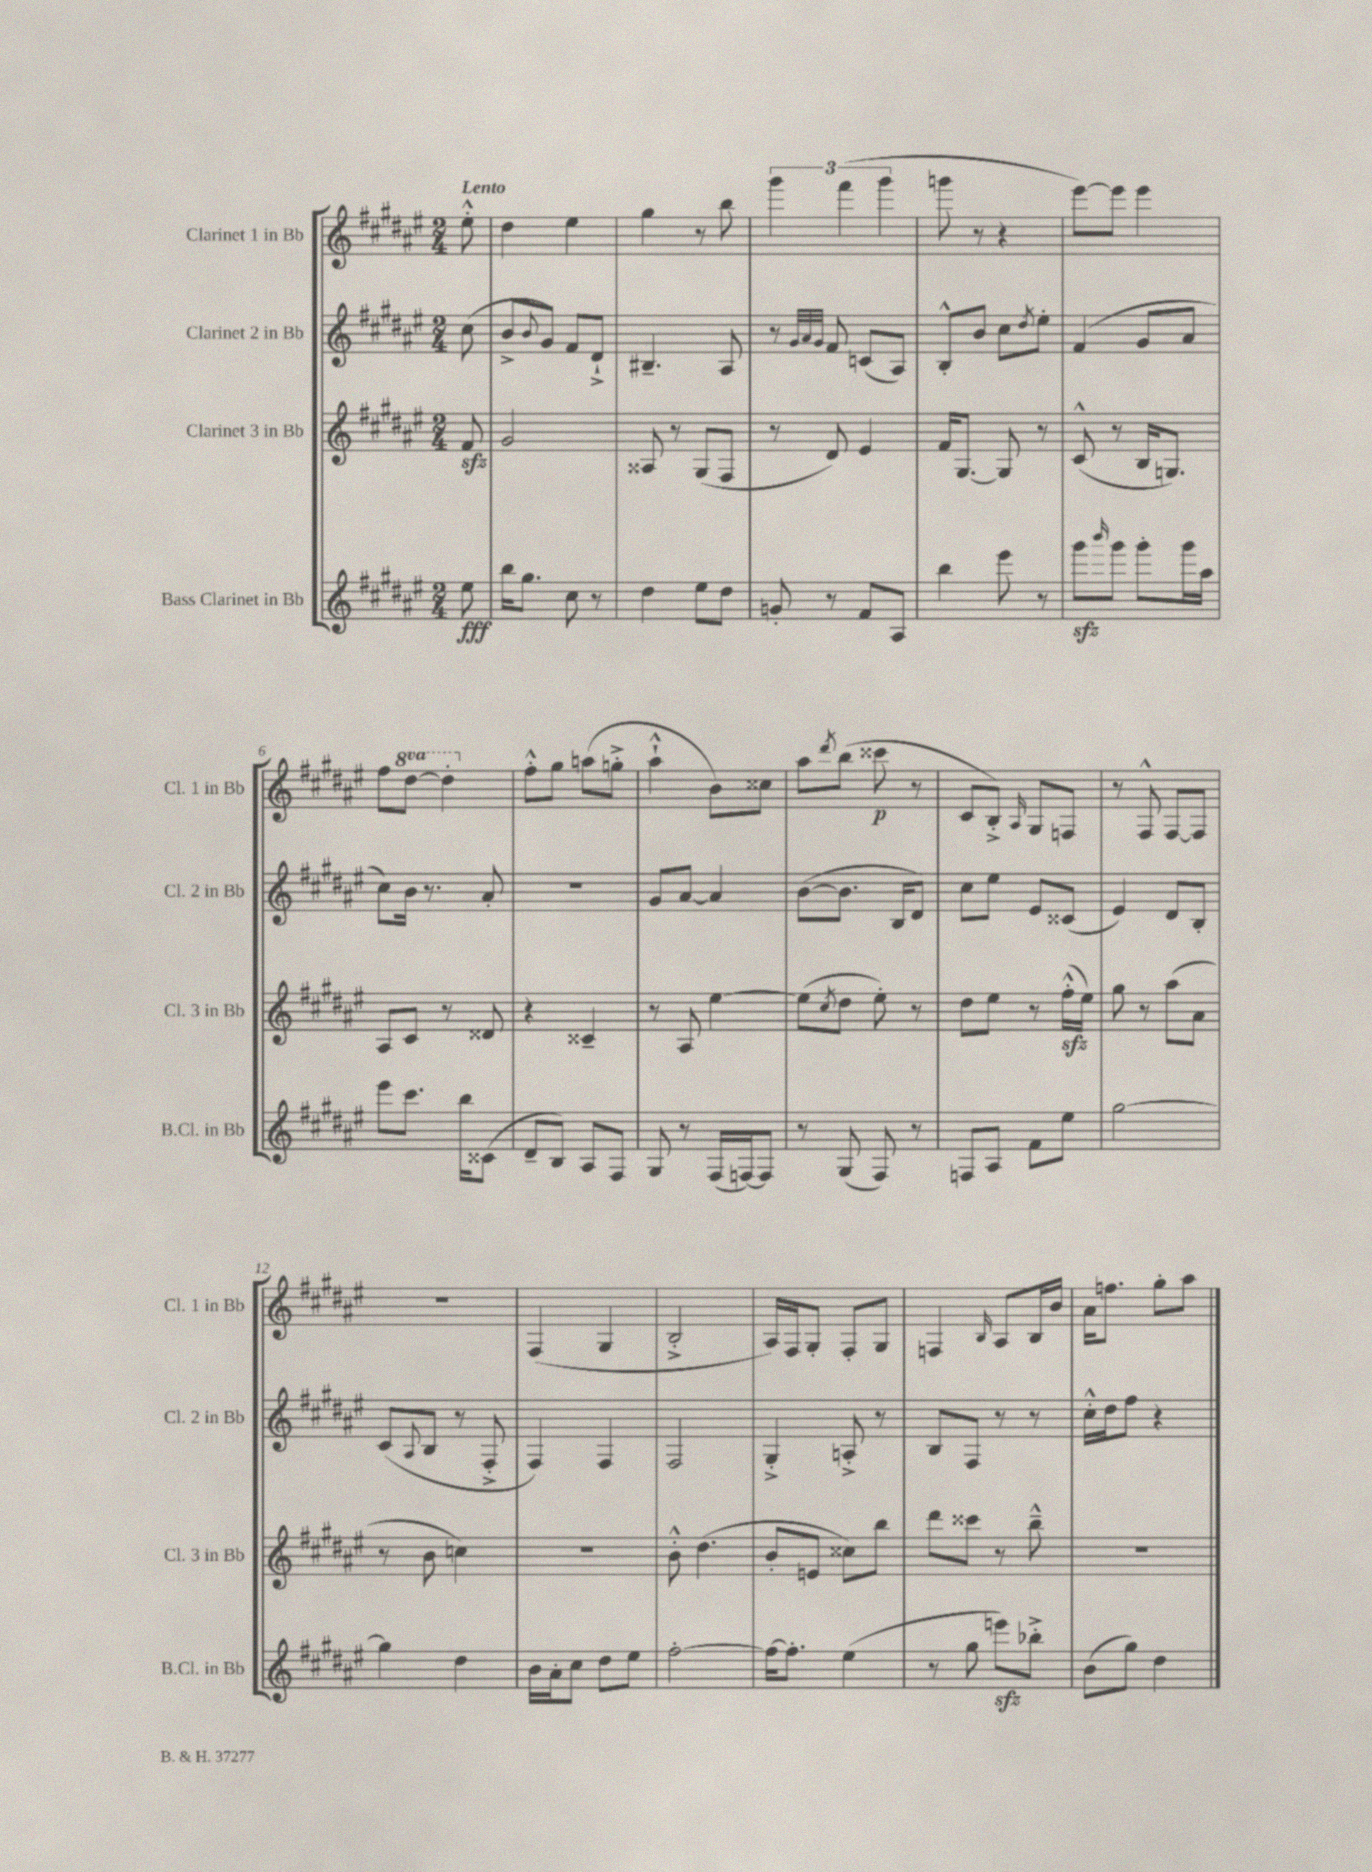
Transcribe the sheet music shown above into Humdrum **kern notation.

**kern	**dynam	**kern	**kern	**kern	**dynam
*part4	*part4	*part3	*part2	*part1	*part1
*staff4	*staff4	*staff3	*staff2	*staff1	*staff1
*I"Bass Clarinet in Bb	*	*I"Clarinet 3 in Bb	*I"Clarinet 2 in Bb	*I"Clarinet 1 in Bb	*
*I'B.Cl. in Bb	*	*I'Cl. 3 in Bb	*I'Cl. 2 in Bb	*I'Cl. 1 in Bb	*
*clefG2	*	*clefG2	*clefG2	*clefG2	*
*k[f#c#g#d#a#e#]	*	*k[f#c#g#d#a#e#]	*k[f#c#g#d#a#e#]	*k[f#c#g#d#a#e#]	*
*M2/4	*	*M2/4	*M2/4	*M2/4	*
=	=	=	=	=	=
!	!	!	!	!LO:TX:a:B:t=Lento	!
8ee#\	fff	8f#zz/	(8cc#\	8ee#'^^\	.
=1	=1	=1	=1	=1	=1
16bb\KL	.	2g#/	8b^/L	4dd#\	.
8.gg#\J	.	.	.	.	.
.	.	.	8qqb/	.	.
.	.	.	8g#/J)	.	.
8cc#\	.	.	8f#/L	4ee#\	.
8r	.	.	8d#`^/J	.	.
=2	=2	=2	=2	=2	=2
4dd#\	.	8A##X/	4.B#X~/	4gg#\	.
.	.	8r	.	.	.
8ee#\L	.	(8G#/L	.	8r	.
8dd#\J	.	8F#/J	8A#/	8bb\	.
=3	=3	=3	=3	=3	=3
8gn'/	.	8r	8r	6ggg#\	.
.	.	.	32qqg#/LLL	.	.
.	.	.	32qqa#/	.	.
.	.	.	32qqg#/JJJ	.	.
8r	.	8d#/)	8f#/	.	.
.	.	.	.	(6fff#\	.
8f#/L	.	4e#/	(8cn/L	.	.
.	.	.	.	6ggg#\	.
8A#/J	.	.	8A#/J)	.	.
=4	=4	=4	=4	=4	=4
4bb\	.	16f#/KL	8B'^^/L	8gggn\	.
.	.	[8.G#/J	.	.	.
.	.	.	8b/J	8r	.
8eee#\	.	8G#/]	8cc#\L	4r	.
.	.	.	8qdd#/	.	.
8r	.	8r	8ee#'\J	.	.
=5	=5	=5	=5	=5	=5
8ggg#zz\L	.	(8c#^^/	(4f#/	[8eee#\L)	.
16qqbbb/	.	.	.	.	.
8ggg#\J	.	8r	.	8eee#\J]	.
8ggg#'\L	.	16B/KL	8g#/L	4eee#\	.
.	.	8.Gn/J)	.	.	.
16ggg#\L	.	.	8a#/J	.	.
16aa#\JJ	.	.	.	.	.
!!LO:LB:g=z
=6	=6	=6	=6	=6	=6
8eee#\L	.	8A#/L	8cc#\L)	8ff#\L	.
*	*	*	*	*8va	*
8.ccc#\J	.	8c#/J	16b\Jk	[8ddd#\J	.
.	.	.	8.r	.	.
.	.	8r	.	4ddd#'\]	.
16bb\KL	.	.	.	.	.
(8c##X\J	.	8d##X/	8a#'/	.	.
=7	=7	=7	=7	=7	=7
*	*	*	*	*X8va	*
8d#~/L	.	4r	2r	8ff#'^^\L	.
8B/J)	.	.	.	8gg#\J	.
8A#/L	.	4c##X~/	.	(8aan\L	.
8F#/J	.	.	.	8ggn'^\J	.
=8	=8	=8	=8	=8	=8
8G#/	.	8r	8g#/L	4aa#`^^\	.
8r	.	8A#/	[8a#/J	.	.
(16F#/LL	.	[4ee#\	4a#/]	8b\L)	.
[16Fn/J)	.	.	.	.	.
8F/J]	.	.	.	8cc##X\J	.
=9	=9	=9	=9	=9	=9
8r	.	(8ee#\L]	([8b\L	8aa#\L	.
.	.	8qcc#/	.	8qddd#/	.
(8G#/	.	8dd#\J	8.b\J]	(8bb\J	.
8F#/)	.	8ee#'\)	.	8ccc##X\	p
.	.	.	16B/KL	.	.
8r	.	8r	8d#/J)	8r	.
=10	=10	=10	=10	=10	=10
8Fn/L	.	8dd#\L	8cc#\L	8c#/L	.
8A#/J	.	8ee#\J	8ee#\J	8B'^/J)	.
.	.	.	.	16qqA#/	.
8f#\L	.	8r	8e#/L	8G#/L	.
8ee#\J	.	(16ff#zz'^^\LL	(8c##X/J	8Fn/J	.
.	.	16ee#\JJ)	.	.	.
=11	=11	=11	=11	=11	=11
[2gg#\	.	8gg#\	4e#/)	8r	.
.	.	8r	.	8F#^^/	.
.	.	(8aa#\L	8d#/L	[8F#/L	.
.	.	8a#\J	8B'/J	8F#/J]	.
!!LO:LB:g=z
=12	=12	=12	=12	=12	=12
4gg#\]	.	8r	(8c#/L	2r	.
.	.	.	8qqA#/	.	.
.	.	8b\	8B/J	.	.
4dd#\	.	4ccn\)	8r	.	.
.	.	.	8F#'^/	.	.
=13	=13	=13	=13	=13	=13
16b\LL	.	2r	4F#/)	(4F#/	.
16a#'\J	.	.	.	.	.
8cc#\J	.	.	.	.	.
8dd#\L	.	.	4F#/	4G#/	.
8ee#\J	.	.	.	.	.
=14	=14	=14	=14	=14	=14
[2ff#'\	.	8b'^^\	2F#/	2B'^/	.
.	.	(4.dd#\	.	.	.
=15	=15	=15	=15	=15	=15
16ff#\KL_	.	8b'/L	4G#'^/	16A#/LL)	.
8.ff#'\J]	.	.	.	16F#/J	.
.	.	8en/J	.	8G#'/J	.
(4ee#\	.	8cc##X\L)	8An'^/	8F#'/L	.
.	.	8bb\J	8r	8G#/J	.
=16	=16	=16	=16	=16	=16
8r	.	8ddd#\L	8B/L	4Fn/	.
8gg#\	.	8ccc##X\J	8F#/J	.	.
.	.	.	.	16qqB/	.
8eeenzz\L)	.	8r	8r	8A#/L	.
8bb-X'^\J	.	8bb~^^\	8r	16B/L	.
.	.	.	.	16b/JJ	.
=17	=17	=17	=17	=17	=17
(8b\L	.	2r	16cc#'^^\LL	16a#\KL	.
.	.	.	16dd#\J	8.ffn\J	.
8gg#\J)	.	.	8ff#\J	.	.
4dd#\	.	.	4r	8gg#'\L	.
.	.	.	.	8aa#\J	.
==	==	==	==	==	==
*-	*-	*-	*-	*-	*-
